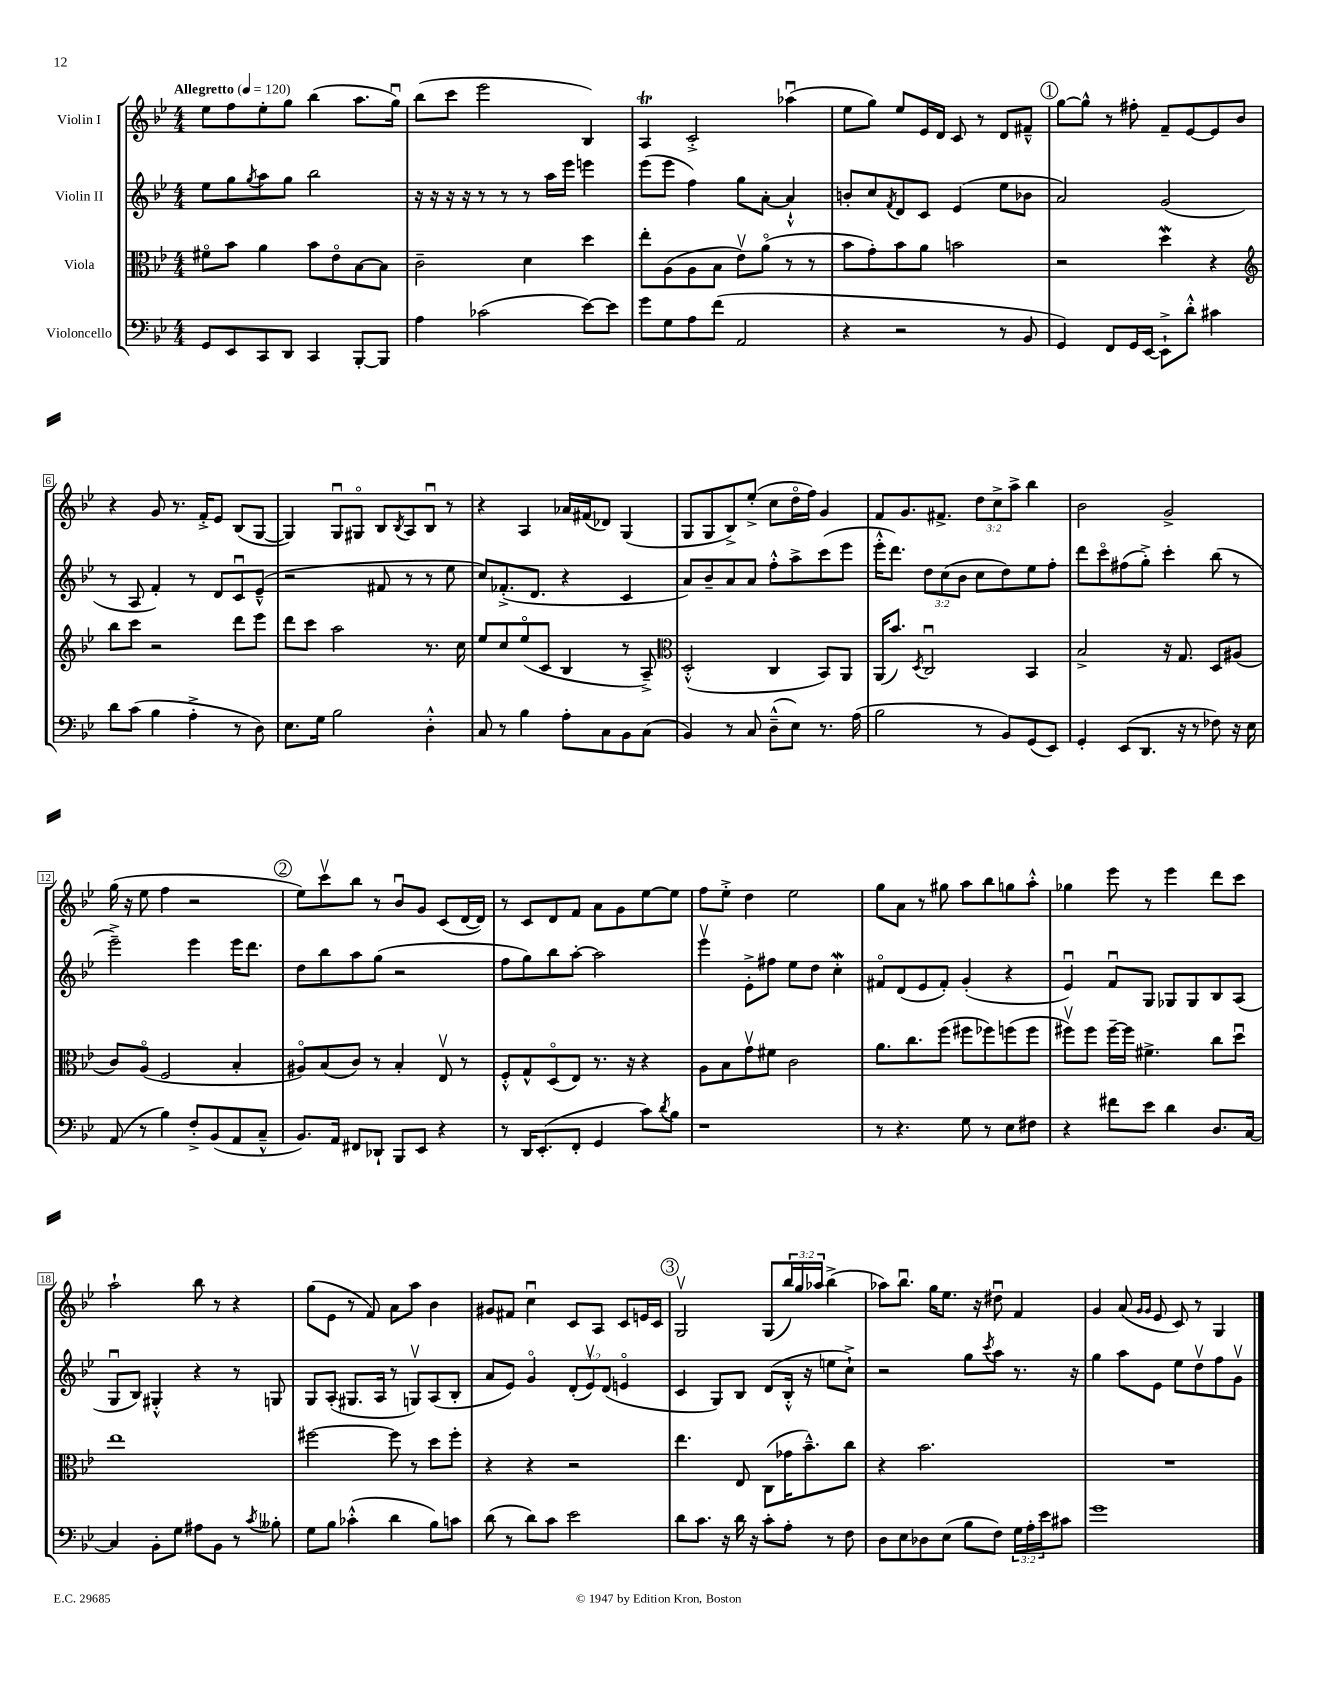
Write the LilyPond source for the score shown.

<<
\new StaffGroup <<
\new Staff = "s0" \with { instrumentName = "Violin I" } {
    \clef treble \key bes \major \numericTimeSignature \time 4/4 \override Staff.TupletNumber.text = #tuplet-number::calc-fraction-text \tempo "Allegretto" 4 = 120
    ees''8 f''8 ees''8-. g''8 bes''4( a''8. g''16\downbow) |
    bes''8( c'''8 ees'''2 bes4) |
    a4\trill c'2-.-> aes''4\downbow( |
    ees''8 g''8) ees''8 ees'16 d'16 c'8 r8 d'8 fis'8---^ |
    \mark \markup { \circle "1" } g''8~ g''8-^ r8 fis''8-. f'8-- ees'8~ ees'8 bes'8 |
    r4 g'8 r8. f'16-.-> ees'8 bes8( g8~ |
    g4) g8\downbow gis8\flageolet bes8 \acciaccatura { bes8 } a8 bes8\downbow r8 |
    r4 a4 aes'16 fis'16( des'8) g4( |
    g8 g8 bes8->) ees''8-.->( c''8 d''16\flageolet f''16) g'4 |
    f'8 g'8. fis'8.-> \tuplet 3/2 { d''8 c''8-> a''8-> } bes''4 |
    bes'2 g'2-> |
    g''16( r16 ees''8 f''4 r2 |
    \mark \markup { \circle "2" } ees''8) c'''8\upbow bes''8 r8 bes'8\downbow g'8 c'8( d'16~ d'16) |
    r8 c'8 d'8 f'8 a'8 g'8 ees''8~ ees''8 |
    f''8 ees''8-.-> d''4 ees''2 |
    g''8 a'8 r8 gis''8 a''8 bes''8 g''8 a''8-.-^ |
    ges''4 ees'''8 r8 ees'''4 d'''8 c'''8 |
    a''2-! bes''8 r8 r4 |
    g''8( ees'8 r8 f'8) a'8 a''8 bes'4 |
    gis'8 fis'8 c''4\downbow c'8 a8 c'8 e'16 c'16 |
    \mark \markup { \circle "3" } g2\upbow g8( \tuplet 3/2 { bes''16) g''16 aes''16 } bes''4->( |
    aes''8) bes''8.\downbow g''16 ees''8. r16 dis''8\downbow f'4 |
    g'4 a'8( \grace { g'16 g'16 } ees'8 c'8) r8 g4 \bar "|." |
}
\new Staff = "s1" \with { instrumentName = "Violin II" } {
    \clef treble \key bes \major \numericTimeSignature \time 4/4 \override Staff.TupletNumber.text = #tuplet-number::calc-fraction-text
    ees''8 g''8 \acciaccatura { g''8 } a''8 g''8 bes''2 |
    r16 r16 r16 r16 r8 r8 r8 a''16 ees'''16 e'''4 |
    ees'''8( ees'''8 f''4) g''8 a'8~-. a'4-!-^ |
    b'8-. c''8 \acciaccatura { f'8 } d'8 c'8 ees'4( ees''8 bes'8 |
    \mark \markup { \circle "1" } a'2) g'2( |
    r8 a8 f'4-.) r8 d'8 c'8\downbow ees'8---^( |
    r2 fis'8 r8 r8 ees''8 |
    c''8) fes'8.-.->( d'8. r4 c'4 |
    a'8) bes'8-- a'8 a'8 f''8-.-^ a''8-> c'''8( ees'''8 |
    ees'''16-.-^ d'''8.) \tuplet 3/2 { d''8 c''8( bes'8 } c''8 d''8) ees''8 f''8-. |
    d'''8 c'''8\flageolet fis''8( g''8-.->) c'''4-. bes''8( r8 |
    ees'''2--->) ees'''4 ees'''16 d'''8. |
    \mark \markup { \circle "2" } d''8 bes''8 a''8 g''8( r2 |
    f''8 g''8) bes''8 a''8~-. a''2 |
    ees'''4\upbow ees'8-.-> fis''8 ees''8 d''8 c''4-.\mordent |
    fis'8\flageolet d'8( ees'8 fis'8-.) g'4-.( r4 |
    ees'4\downbow) f'8\downbow g8 ges8 ges8 bes8 a8( |
    g8\downbow bes8) gis4-.-^ r4 r8 g8 |
    g8 a8-.( gis8. a16 r8 g8\upbow) a8( bes8-. |
    a'8 ees'8) g'4\flageolet \tuplet 3/2 { d'8-.( ees'8\upbow) d'8( } e'4\flageolet |
    \mark \markup { \circle "3" } c'4 g8) bes8 d'8( bes16-.-^ r16 e''8 c''8-!->) |
    r2 g''8 \acciaccatura { c'''8 } a''8 r8. r16 |
    g''4 a''8 ees'8 ees''8 d''8\upbow f''8 g'8\upbow \bar "|." |
}
\new Staff = "s2" \with { instrumentName = "Viola" } {
    \clef alto \key bes \major \numericTimeSignature \time 4/4
    fis'8\flageolet bes'8 a'4 bes'8 ees'8\flageolet bes8~ bes8 |
    c'2-- d'4 d''4 |
    ees''8-. a8( a8 bes8 ees'8\upbow) a'8\flageolet( r8 r8 |
    bes'8 g'8-.) bes'8 a'8 b'2 |
    \mark \markup { \circle "1" } r2 d''4\mordent r4 |
    \clef treble bes''8 c'''8 r2 d'''8 ees'''8 |
    d'''8 c'''8 a''2 r8. c''16 |
    ees''8 c''8 ees''8\flageolet( c'8 bes4 r8 a8--->) |
    \clef alto d2-.-^( c4 bes,8) a,8 |
    a,16( bes'8.) \acciaccatura { d8 } c2\downbow bes,4 |
    bes2-> r16 g8. d8 ais8( |
    c'8) a8\flageolet( f2 bes4-. |
    \mark \markup { \circle "2" } ais8\flageolet) bes8( c'8) r8 bes4-. ees8\upbow r8 |
    f8-.-^ g8-^ d8\flageolet( ees8) r8. r16 r4 |
    a8 bes8 g'8\upbow fis'8 c'2 |
    a'8. c''8. f''8( fis''8 fes''8) f''8( f''8 |
    fis''8\upbow) fis''8 fis''16~-- fis''16 fis'4.-> c''8 d''8\downbow |
    ees''1 |
    fis''2~ fis''8 r8 d''8 fis''8-. |
    r4 r4 r2 |
    \mark \markup { \circle "3" } ees''4. ees8 c8( ges'16 bes'8.---^) c''8 |
    r4 bes'2. |
    R1 \bar "|." |
}
\new Staff = "s3" \with { instrumentName = "Violoncello" } {
    \clef bass \key bes \major \numericTimeSignature \time 4/4 \override Staff.TupletNumber.text = #tuplet-number::calc-fraction-text
    g,8 ees,8 c,8 d,8 c,4 bes,,8~-. bes,,8 |
    a4 ces'2( ees'8~) ees'8 |
    g'8 g8 a8 f'8( a,2 |
    r4 r2 r8 bes,8 |
    \mark \markup { \circle "1" } g,4) f,8 g,16 ees,16~ ees,8-!-> d'8-.-^ cis'4 |
    d'8 c'8( bes4 a4-.-> r8 d8) |
    ees8. g16 bes2 d4-.-^ |
    c8 r8 bes4 a8-. c8 bes,8 c8( |
    bes,4) r8 c8 d8---^( ees8) r8. a16( |
    bes2 r8 bes,8) g,8( ees,8) |
    g,4-. ees,8( d,8. r16 r8 fes8) r16 ees16 |
    a,8( r8 bes4) f8-.-> bes,8( a,8 c8---^ |
    \mark \markup { \circle "2" } bes,8.) a,16 fis,8 des,8-! bes,,8 ees,8 r4 |
    r8 d,16 ees,8.-.( f,8-. g,4 c'8) \acciaccatura { d'8 } bes8 |
    r1 |
    r8 r4. g8 r8 ees8 fis8 |
    r4 fis'8 ees'8 d'4 d8. c16~ |
    c4 bes,8-. g8 ais8 bes,8 r8 \acciaccatura { c'8 } beses8-. |
    g8 bes8 ces'4-.-^( d'4 bes8) c'8 |
    d'8( r8 d'8) c'8 ees'2 |
    \mark \markup { \circle "3" } d'8 c'8. r16 d'16 r16 c'8-. a8-. r8 f8 |
    d8 ees8 des8 ees8( bes8 f8) \tuplet 3/2 { g16 a16-. ees'16 } cis'8 |
    g'1 \bar "|." |
}
>>
>>
\layout { \context { \Score \override BarNumber.stencil = #(make-stencil-boxer 0.1 0.3 ly:text-interface::print) } }
